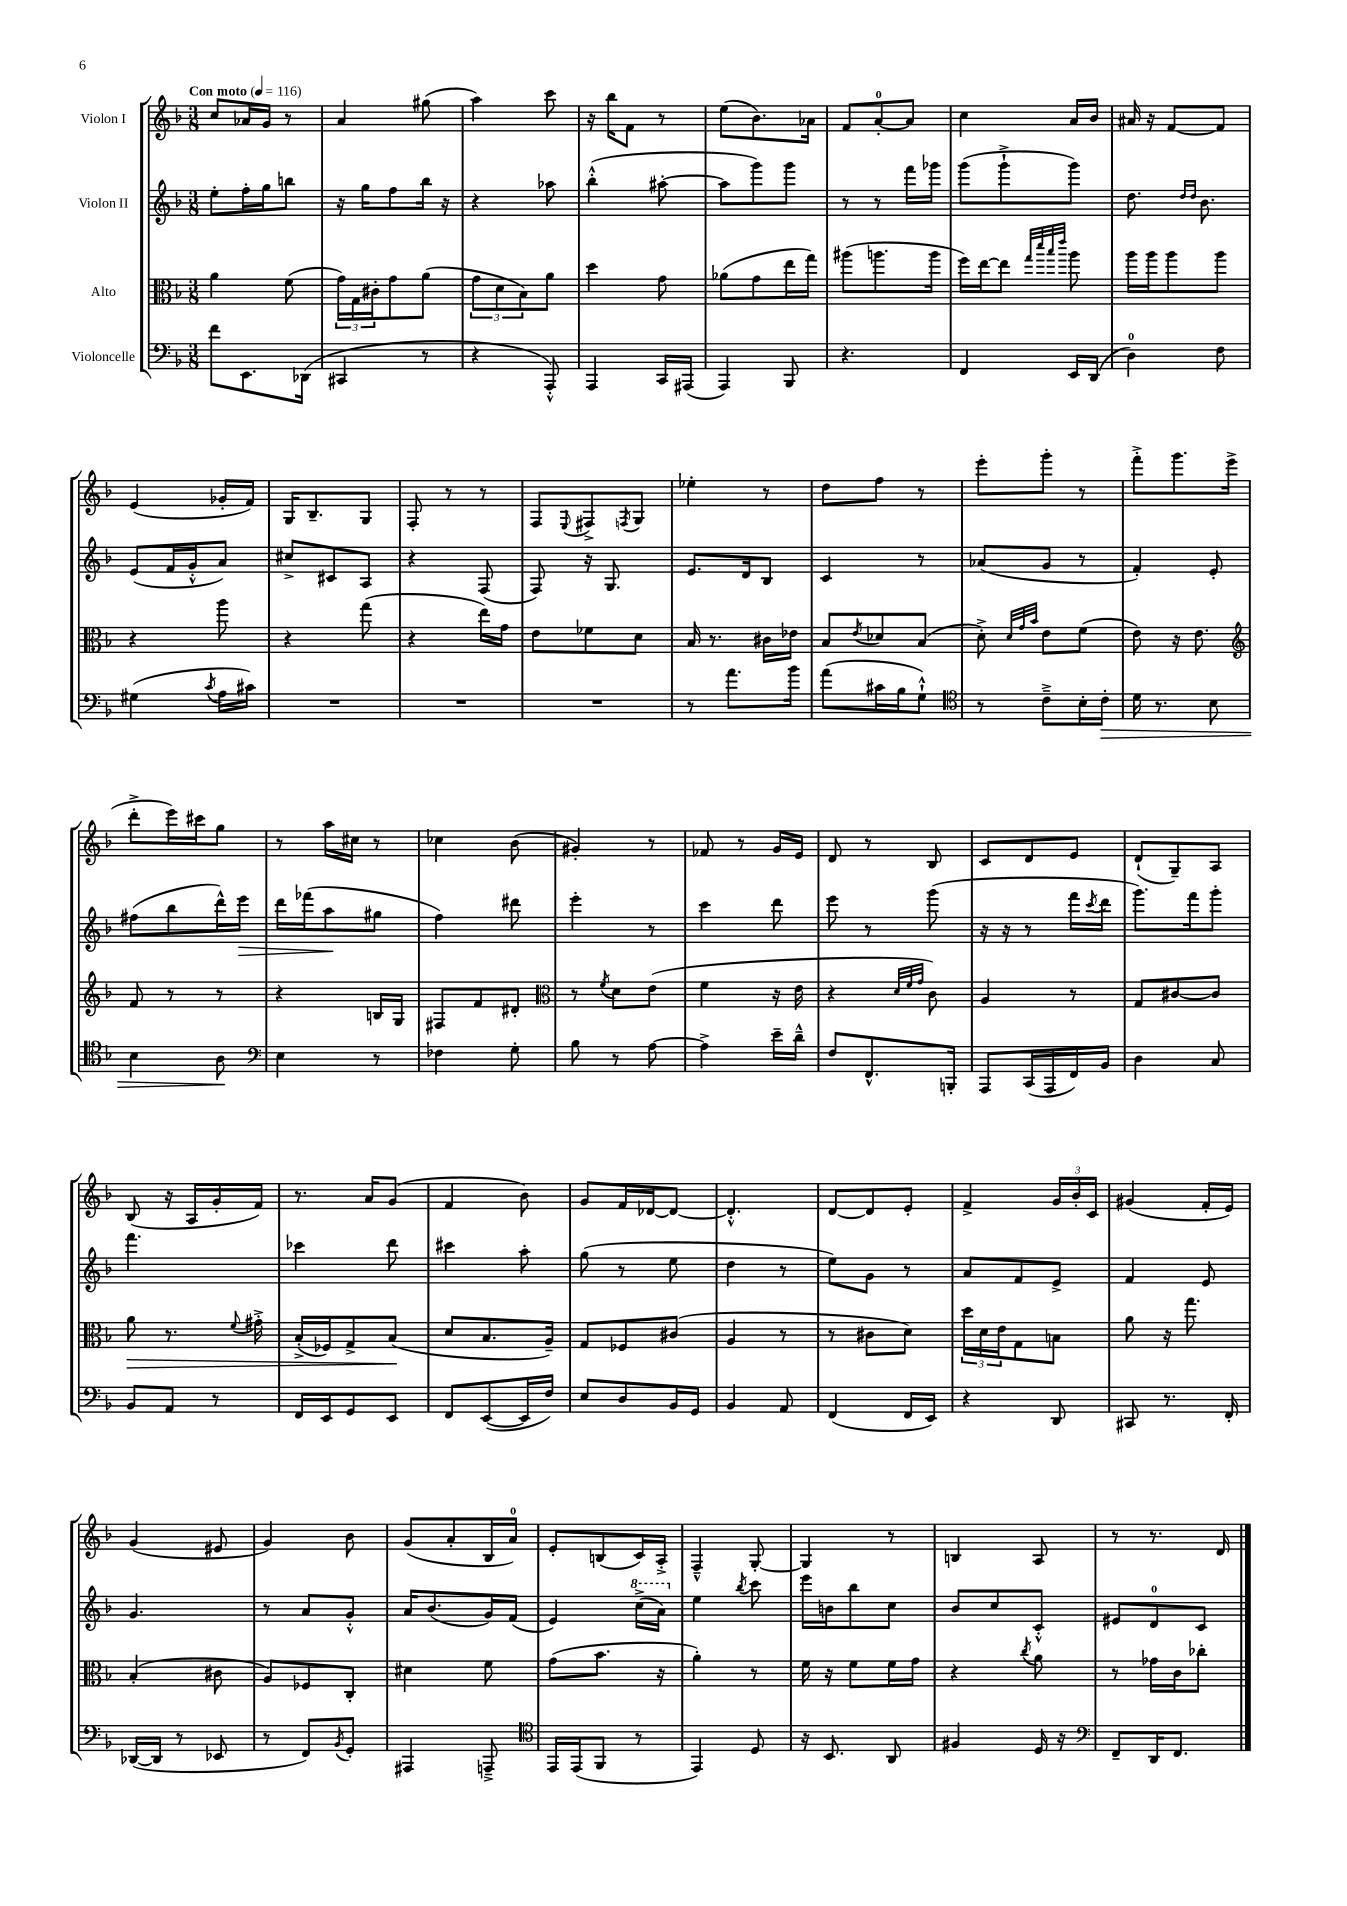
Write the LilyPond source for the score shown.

<<
\new StaffGroup <<
\new Staff = "s0" \with { instrumentName = "Violon I" } {
    \clef treble \key f \major \numericTimeSignature \time 3/8 \tempo "Con moto" 4 = 116
    c''8 aes'16 g'16 r8 |
    a'4 gis''8( |
    a''4) c'''8 |
    r16 bes''16 f'8 r8 |
    e''8( bes'8.) aes'16 |
    f'8 a'8-0~-. a'8 |
    c''4 a'16 bes'16 |
    ais'16 r16 f'8~ f'8 |
    e'4( ges'16-. f'16) |
    g16 bes8.-- g8 |
    f8-. r8 r8 |
    f8 \appoggiatura { e8 } fis8-> \acciaccatura { f8 } g8 |
    ees''4-. r8 |
    d''8 f''8 r8 |
    e'''8-. g'''8-. r8 |
    f'''8-.-> g'''8. e'''16->( |
    d'''8-.-> e'''16) cis'''16 g''8 |
    r8 a''16 cis''16 r8 |
    ces''4 bes'8( |
    gis'4-.) r8 |
    fes'8 r8 g'16 e'16 |
    d'8 r8 bes8 |
    c'8 d'8 e'8 |
    d'8-!( g8--) a8 |
    bes8( r16 a16 g'16-. f'16) |
    r8. a'16 g'8( |
    f'4 bes'8) |
    g'8 f'16 des'16~ des'8~ |
    des'4.-.-^ |
    d'8~ d'8 e'8-. |
    f'4-> \tuplet 3/2 { g'16 bes'16-. c'16 } |
    gis'4( f'16-. e'16) |
    g'4( eis'8 |
    g'4) bes'8 |
    g'8( a'8-. bes16 a'16-0) |
    e'8-. b8( c'16) a16-.-> |
    f4---^ g8~-. |
    g4 r8 |
    b4 a8 |
    r8 r8. d'16 \bar "|." |
}
\new Staff = "s1" \with { instrumentName = "Violon II" } {
    \clef treble \key f \major \numericTimeSignature \time 3/8
    e''8-. f''16-. g''16 b''8 |
    r16 g''16 f''8 bes''16 r16 |
    r4 aes''8 |
    bes''4-.-^( ais''8~-. |
    ais''8 g'''8) g'''8 |
    r8 r8 f'''16 ges'''16 |
    g'''8( g'''8-!-> g'''8) |
    d''8. \grace { d''16 d''16 } bes'8. |
    e'8( f'16 g'16-.-^ a'8) |
    cis''8-> cis'8 a8 |
    r4 f8( |
    f8) r16 g8. |
    e'8. d'16 bes8 |
    c'4 r8 |
    aes'8( g'8 r8 |
    f'4-.) e'8-. |
    fis''8( bes''8 d'''16-^) e'''16\> |
    d'''16 fes'''16( a''8\! gis''8 |
    f''4) dis'''8 |
    e'''4-. r8 |
    c'''4 d'''8 |
    e'''8 r8 g'''8( |
    r16 r16 r8 f'''16 \acciaccatura { c'''8 } d'''16 |
    g'''8.) f'''16 g'''8-. |
    f'''4. |
    ces'''4 d'''8 |
    cis'''4 a''8-. |
    g''8( r8 e''8 |
    d''4 r8 |
    e''8) g'8 r8 |
    a'8 f'8 e'8-> |
    f'4 e'8 |
    g'4. |
    r8 a'8 g'8-.-^ |
    a'16 bes'8.( g'16) f'16( |
    e'4) \ottava #1 c'''16->( a''16) \ottava #0 |
    e''4 \acciaccatura { bes''8 } c'''8 |
    e'''16 b'16 bes''8 c''8 |
    bes'8 c''8 c'8-.-^ |
    eis'8 d'8-0 c'8 \bar "|." |
}
\new Staff = "s2" \with { instrumentName = "Alto" } {
    \clef alto \key f \major \numericTimeSignature \time 3/8
    a'4 f'8( |
    \tuplet 3/2 { g'16) g16 cis'16-. } g'8 a'8( |
    \tuplet 3/2 { g'8 d'8 bes8) } a'8 |
    d''4 g'8 |
    aes'8( g'8 e''16 g''16) |
    ais''8( a''8. a''16 |
    f''16) e''16~ e''8 \grace { g''32 d'''32 bes''32 e'''32 } a''8 |
    a''16 a''16 a''8 a''8 |
    r4 a''8 |
    r4 g''8( |
    r4 e''16) g'16 |
    e'8 fes'8 d'8 |
    bes16 r8. cis'16 ees'16 |
    bes8 \acciaccatura { e'8 } des'8 bes8( |
    d'8-.->) \grace { d'32 g'32 bes'32 } e'8 f'8( |
    e'8) r16 e'8. |
    \clef treble f'8 r8 r8 |
    r4 b16 g16 |
    fis8 f'8 dis'8-. |
    \clef alto r8 \acciaccatura { f'8 } d'8 e'8( |
    f'4 r16 e'16 |
    r4 \grace { d'32 f'32 g'32 } c'8) |
    a4 r8 |
    g8 cis'8~ cis'8 |
    a'8\> r8. \appoggiatura { f'8 } gis'16-.-> |
    bes16-.->( fes16) g8-> bes8\!( |
    d'8 bes8. a16--) |
    g8 fes8 cis'8( |
    a4 r8 |
    r8 cis'8 d'8) |
    \tuplet 3/2 { d''16 d'16 e'16 } g8 b8 |
    a'8 r16 g''8. |
    bes4-.( cis'8 |
    a8) fes8 c8-. |
    dis'4 f'8 |
    g'8( bes'8. r16 |
    a'4-.) r8 |
    f'16 r16 f'8 f'16 g'16 |
    r4 \acciaccatura { c''8 } a'8 |
    r8 ges'16 c'16 ces''8-. \bar "|." |
}
\new Staff = "s3" \with { instrumentName = "Violoncelle" } {
    \clef bass \key f \major \numericTimeSignature \time 3/8
    f'8 e,8. des,16( |
    cis,4 r8 |
    r4 a,,8-.-^) |
    a,,4 c,16 ais,,16( |
    a,,4) bes,,8 |
    r4. |
    f,4 e,16 d,16( |
    d4-0) f8 |
    gis4( \acciaccatura { c'8 } a16 cis'16) |
    R4. |
    R4. |
    R4. |
    r8 a'8. bes'16 |
    a'8( cis'16 bes16 g8-!-^) |
    \clef tenor r8 c'8---> bes16-. c'16-.\> |
    d'16 r8. bes8 |
    bes4 a8\! |
    \clef bass e4 r8 |
    fes4 g8-. |
    bes8 r8 a8~ |
    a4-> e'16-- d'16---^ |
    f8 f,8.-^ b,,16-. |
    a,,8 c,16( a,,16 f,16) bes,16 |
    d4 c8 |
    bes,8 a,8 r8 |
    f,16 e,16 g,8 e,8 |
    f,8 e,8~( e,16 f16) |
    e8 d8 bes,16 g,16 |
    bes,4 a,8 |
    f,4( f,16 e,16) |
    r4 d,8 |
    cis,8 r8. f,16-. |
    des,16~( des,16 r8 ees,8 |
    r8 f,8) \acciaccatura { bes,8 } g,8-. |
    ais,,4 a,,8---> |
    \clef tenor e,16 e,16( f,8 r8 |
    e,4) d8 |
    r16 bes,8. a,8 |
    fis4 d16 r16 |
    \clef bass f,8-- d,16 f,8. \bar "|." |
}
>>
>>
\layout { \context { \Score \remove "Bar_number_engraver" } }
